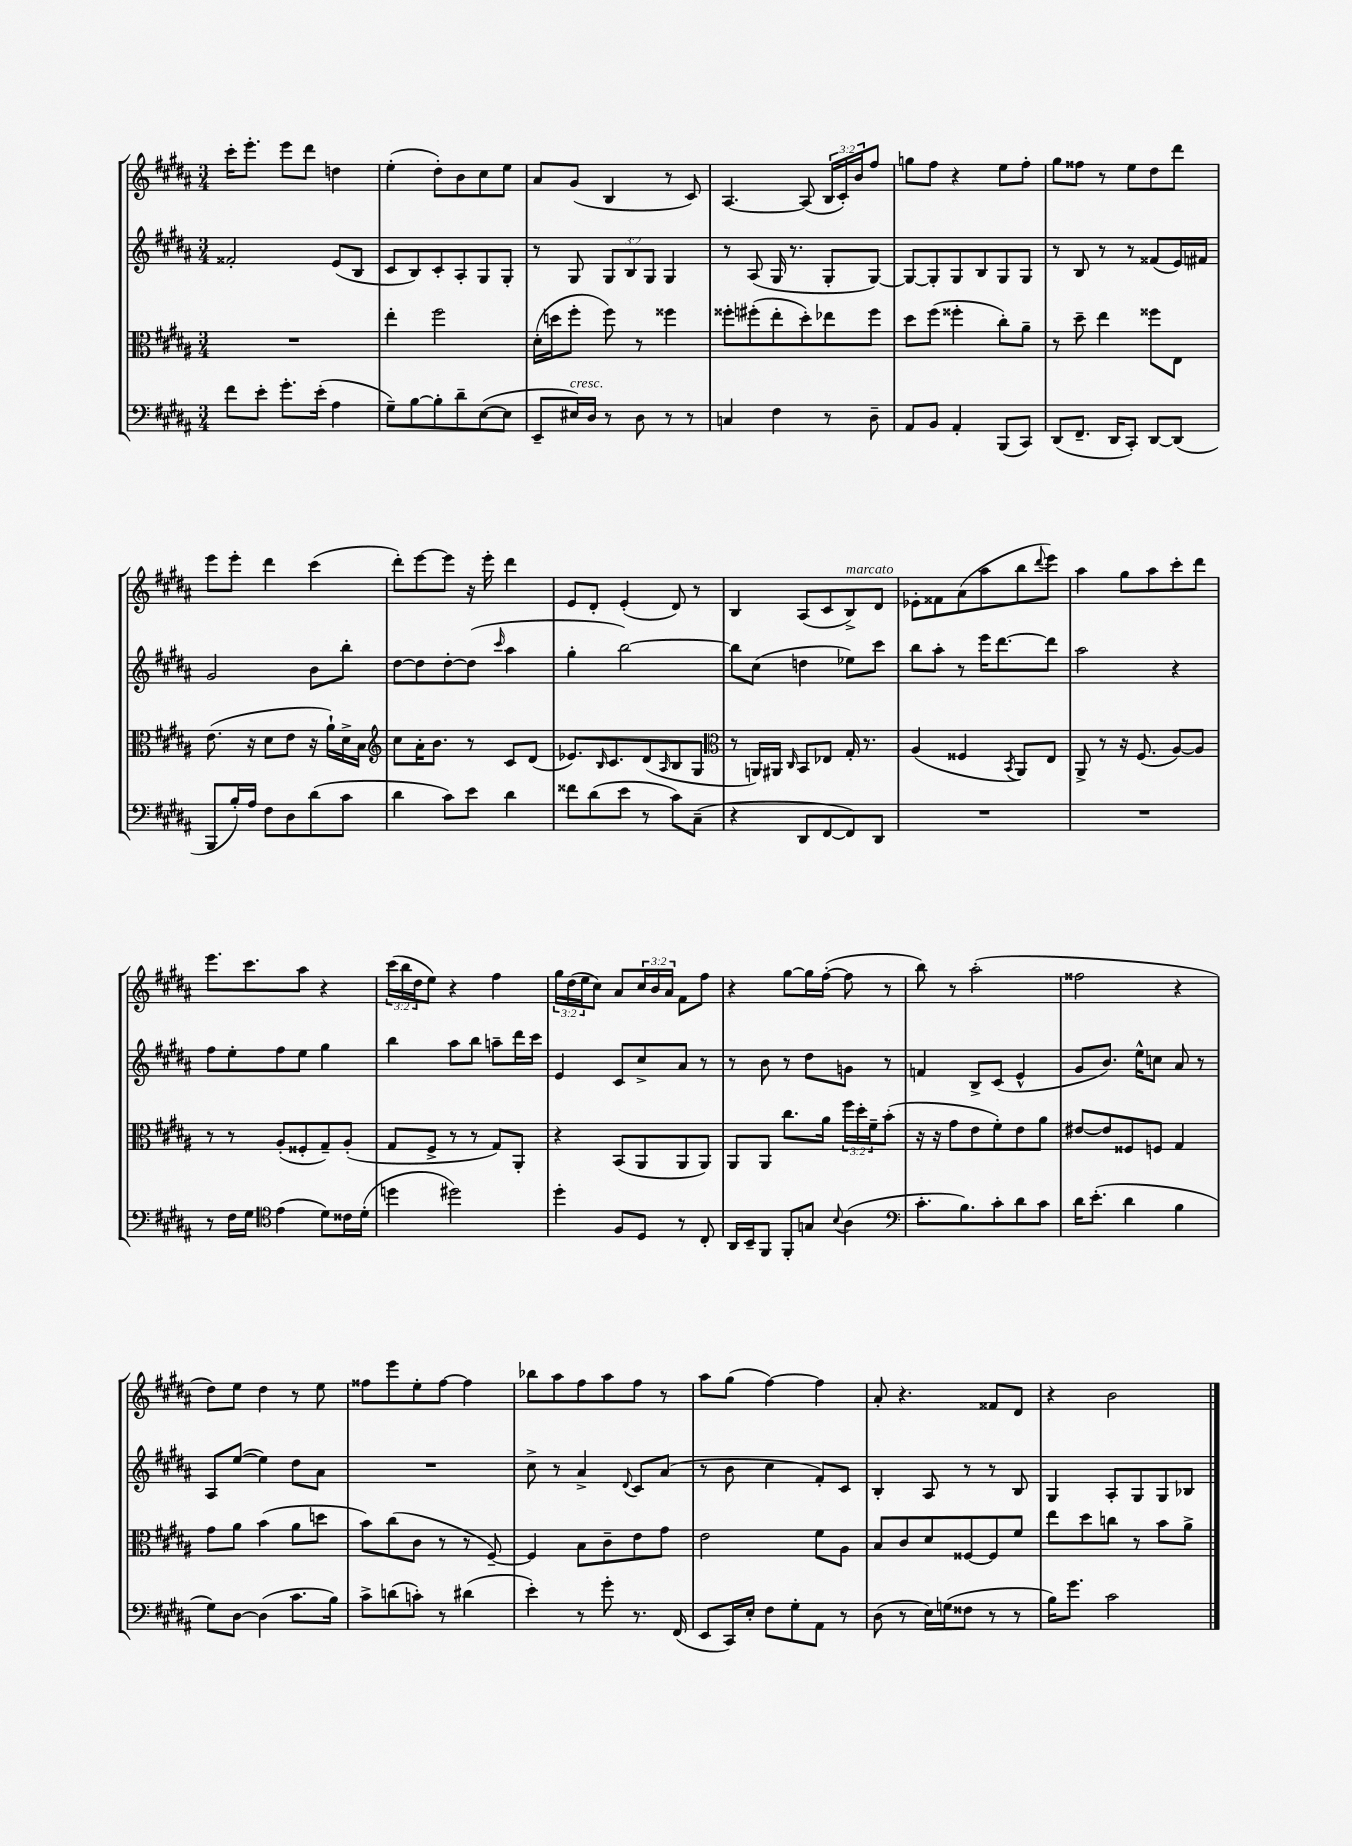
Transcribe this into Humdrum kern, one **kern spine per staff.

**kern	**kern	**kern	**kern
*part4	*part3	*part2	*part1
*staff4	*staff3	*staff2	*staff1
*clefF4	*clefC3	*clefG2	*clefG2
*k[f#c#g#d#a#]	*k[f#c#g#d#a#]	*k[f#c#g#d#a#]	*k[f#c#g#d#a#]
*M3/4	*M3/4	*M3/4	*M3/4
=115	=115	=115	=115
8f#\L	2.r	2f##X'/	16ccc#'\KL
.	.	.	8.eee'\J
8e'\J	.	.	.
8.g#'\L	.	.	8eee\L
.	.	.	8ddd#\J
(16e'\Jk	.	.	.
4A#\	.	(8e/L	4ddn\
.	.	8B/J	.
=116	=116	=116	=116
8G#~\L)	4ee'\	8c#/L	(4ee'\
[8B\	.	8B/)	.
8B'\]	2ff#\	8c#'/	8dd#'\L)
8d#~\	.	8A#'/	8b\
([8E\	.	8G#/	8cc#\
8E\J]	.	8G#'/J	8ee\J
=117	=117	=117	=117
8EE~/L	(16d#'\LL	8r	8a#/L
.	16ddn\J	.	.
!LO:TX:a:i:t=cresc.	!	!	!
16E#X/L)	8ff#'\J	8G#/	(8g#/J
16D#/JJ	.	.	.
8r	8ff#\)	12G#/L	4B/
.	.	12B/	.
8D#\	8r	.	.
.	.	12G#/J	.
8r	4ff##X\	4G#/	8r
8r	.	.	8c#/)
=118	=118	=118	=118
4Cn/	8ff##X'\L	8r	[4.A#/
.	(8ff#X'\	(8A#/	.
4F#\	8ee'\	16G#/	.
.	.	8.r	.
.	8dd#'\)	.	(8A#/]
8r	8ee-X\	8G#'/L	24B/LL
.	.	.	24c#'/)
.	.	.	24b/J
8D#~\	8ff#\J	[8G#/J)	8ff#/J
=119	=119	=119	=119
8AA#/L	8dd#\L	8G#/L_	8ggn\L
8BB/J	(8ff#\J	8G#'/]	8ff#\J
4AA#'/	4ff##X'\	8G#/	4r
.	.	8B/	.
(8BBB/L	8cc#'\L)	8G#/	8ee\L
8CC#/J)	8a#~\J	8G#/J	8ff#'\J
=120	=120	=120	=120
(8DD#/L	8r	8r	8gg#\L
8.FF#~/J	8dd#~\	8B/	8ff##X\J
.	4ee\	8r	8r
16DD#/KL	.	.	.
8CC#'/J)	.	8r	8ee\L
[8DD#/L	8ff##X\L	(8f##X/L	8dd#\
(8DD#/J]	8E\J	16e/L)	8ddd#\J
.	.	16f#X/JJ	.
!!LO:LB:g=z
=121	=121	=121	=121
8BBB/L	(8.e\	2g#/	8eee\L
16B'/L)	.	.	8eee'\J
16A#/JJ	16r	.	.
8F#\L	8d#\L	.	4ddd#\
8D#\	8e\J	.	.
(8d#\	16r	8b\L	(4ccc#\
.	16a#`\LL)	.	.
8c#\J	16d#^\	8bb'\J	.
.	16B\JJ	.	.
=122	=122	=122	=122
*	*clefG2	*	*
4d#\	8cc#\L	[8dd#\L	8ddd#'\L)
.	16a#'\K	8dd#\]	[8eee\
.	8.b\J	.	.
8c#\L)	.	[8dd#'\	8eee\J]
8e\J	8r	(8dd#\J]	16r
.	.	.	16eee'\
.	.	16qqccc#/	.
4d#\	8c#/L	4aa#\	4ddd#\
.	(8d#/J	.	.
=123	=123	=123	=123
8f##X\L	8.e-X/L)	4gg#'\	8e/L
(8d#\	.	.	8d#'/J
.	16qqB/	.	.
.	8.c#/	.	.
8e\J	.	[2bb\)	(4e'/
8r	(8d#/	.	.
.	16qqA#/	.	.
8c#\L)	8B/	.	8d#/)
(8C#~\J	8G#/J	.	8r
=124	=124	=124	=124
*	*clefC3	*	*
4r	8r	8bb\L]	4B/
.	16AAn/LL)	(8cc#\J	.
.	16AA#X/JJ	.	.
.	16qqC#/	.	.
8DD#/L	8BB/L	4ddn\	(8A#/L
[8FF#/	8E-X/J	.	8c#/
!	!	!	!LO:TX:a:i:t=marcato
8FF#/])	16G#'/	8ee-X\L)	8B^/)
.	8.r	.	.
8DD#/J	.	8ccc#\J	8d#/J
=125	=125	=125	=125
2.r	(4A#/	8bb\L	8e-X'\L
.	.	8aa#'\J	8f##X\
.	4F##X/	8r	(8a#\
.	.	16eee\KL	8aa#\
.	.	[8.ddd#\	.
.	8qBB/	.	.
.	8AA#/L)	.	8bb\
.	.	.	8qqddd#/
.	8E/J	8ddd#\J]	8eee\J)
=126	=126	=126	=126
2.r	8AA#^/	2aa#\	4aa#\
.	8r	.	.
.	16r	.	8gg#\L
.	(8.F#/	.	.
.	.	.	8aa#\
.	[8A#/L)	4r	8ccc#'\
.	8A#/J]	.	8ddd#\J
!!LO:LB:g=z
=127	=127	=127	=127
8r	8r	8ff#\L	8.eee\L
16F#\LL	8r	8ee'\	.
16G#\JJ	.	.	8.ccc#\
*clefC4	*	*	*
(4e\	(8A#'/L	8ff#\	.
.	8F##X'/	8ee\J	8aa#\J
8d#\L)	8G#~/)	4gg#\	4r
16c##X\L	(8A#'/J	.	.
(16d#'\JJ	.	.	.
=128	=128	=128	=128
4ddn\	8G#/L	4bb\	(24ccc#\LL
.	.	.	24bb\
.	.	.	24dd#\J
.	8F#^/J	.	8ee\J)
2dd#X\)	8r	8aa#\L	4r
.	8r	8bb\J	.
.	8G#/L)	8aan~\L	4ff#\
.	8AA#'/J	16ddd#\L	.
.	.	16ccc#\JJ	.
=129	=129	=129	=129
4dd#'\	4r	4e/	24gg#\LL
.	.	.	(24dd#\
.	.	.	24ee\J
.	.	.	8cc#\J)
8F#/L	(8BB/L	8c#/L	8a#/L
8D#/J	8AA#/	8cc#^/	24cc#/L
.	.	.	24b/
.	.	.	24a#/JJ
8r	8AA#/	8a#/J	8f#\L
8C#'/	8AA#/J)	8r	8ff#\J
=130	=130	=130	=130
16AA#/LL	8AA#/L	8r	4r
16BB~/J	.	.	.
8FF#/J	8AA#/J	8b\	.
8FF#'/L	8.cc#\L	8r	[8gg#\L
8Gn/J	.	8dd#\L	16gg#\L]
.	16a#\Jk	.	([16ff#'\JJ
8qqB/	.	.	.
(4A#\	24ff#\LL	8gn\J	8ff#\]
.	24dd#'\	.	.
.	24f#~\J	.	.
.	(8b'\J	8r	8r
=131	=131	=131	=131
*clefF4	*	*	*
8.c#'\L	16r	4fn/	8bb\)
.	16r	.	.
.	8g#\L	.	8r
8.B\)	.	.	.
.	8e\	8B^/L	(2aa#'\
8c#'\	8f#'\)	(8c#/J	.
8d#\	8e\	4e^^/	.
8c#\J	8a#\J	.	.
=132	=132	=132	=132
16d#\KL	[8e#X/L	8g#/L	2ff##X\
(8.e'\J	.	.	.
.	8e#/]	8.b/J)	.
4d#\	8F##X/	.	.
.	.	16ee^^\KL	.
.	8Fn/J	8ccn\J	.
4B\	4G#/	8a#/	4r
.	.	8r	.
!!LO:LB:g=z
=133	=133	=133	=133
8G#\L)	8g#\L	8A#/L	8dd#\L)
[8D#\J	8a#\J	([8ee/J	8ee\J
(4D#\]	(4b\	4ee\])	4dd#\
8.c#\L	8a#\L	8dd#\L	8r
.	8ddn\J	8a#\J	8ee\
16B\Jk)	.	.	.
=134	=134	=134	=134
8c#^\L	8b\L)	2.r	8ff##X\L
(8dn\	(8cc#\	.	8eee\
8cn'\J)	8c#\J	.	8ee'\
8r	8r	.	[8ff##\J
(4d#X\	8r	.	4ff##\]
.	[8F#~/)	.	.
=135	=135	=135	=135
4e'\)	4F#/]	8cc#^\	8bb-X\L
.	.	8r	8aa#\
8r	8B\L	4a#^/	8ff#\
8g#'\	8c#~\	.	8aa#\
.	.	8qqd#/	.
8.r	8e\	8c#/L	8ff#\J
.	8g#\J	(8a#/J	8r
(16FF#/	.	.	.
=136	=136	=136	=136
8EE/L	2e\	8r	8aa#\L
16CC#/L)	.	8b\	(8gg#\J
16E'/JJ	.	.	.
8F#\L	.	4cc#\	[4ff#\)
8G#'\	.	.	.
8AA#\J	8f#\L	8f#'/L)	4ff#\]
8r	8A#\J	8c#/J	.
=137	=137	=137	=137
(8D#\	8B/L	4B'/	8a#'/
8r	8c#/	.	4.r
16E\LL)	8d#/	8A#/	.
(16Gn\J	.	.	.
8F##X\J	[8F##X/	8r	.
8r	8F##/]	8r	8f##X/L
8r	8f#/J	8B/	8d#/J
=138	=138	=138	=138
16B\KL)	8ee\L	4G#/	4r
8.g#\J	.	.	.
.	8dd#\	.	.
2c#\	8ccn\J	8A#'/L	2b\
.	8r	8G#/	.
.	8b\L	8G#/	.
.	8a#^\J	8B-X/J	.
==	==	==	==
*-	*-	*-	*-
